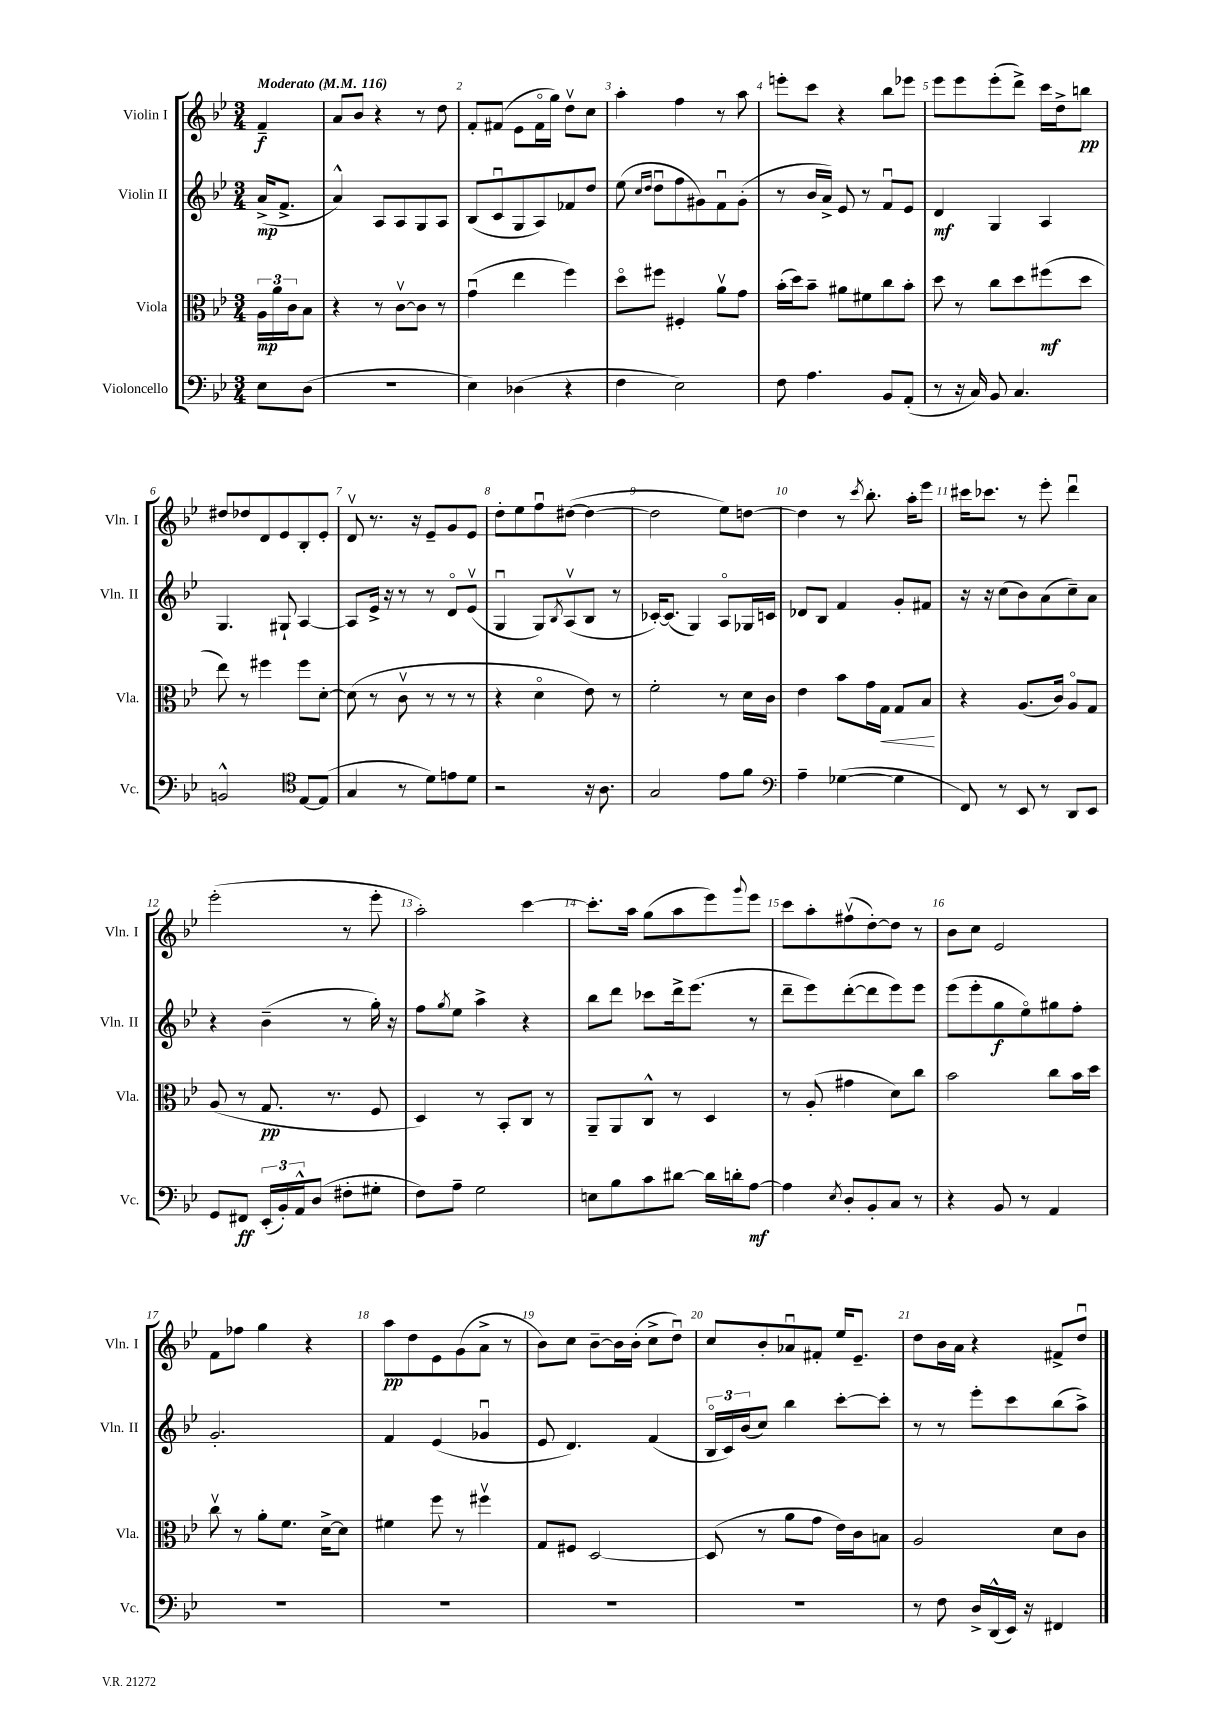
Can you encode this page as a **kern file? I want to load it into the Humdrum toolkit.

**kern	**kern	**kern	**kern
*staff4	*staff3	*staff2	*staff1
*clefF4	*clefC3	*clefG2	*clefG2
*k[b-e-]	*k[b-e-]	*k[b-e-]	*k[b-e-]
*M3/4	*M3/4	*M3/4	*M3/4
*MM116	*MM116	*MM116	*MM116
8E-	24A	(16a^	4f~
.	24a	.	.
.	.	8.f^	.
.	24c	.	.
(8D	8B-	.	.
=	=	=	=
2.r	4r	4a^^)	8a
.	.	.	8b-
.	8r	8A	4r
.	[8cv	8A	.
.	8c]	8G	8r
.	8r	8A	8dd
=	=	=	=
4E-)	(4gu	(8B-	8f'
.	.	8cu	(8f#
(4D-	4ee-	8G	8e-
.	.	8A)	16f#o
.	.	.	16gg)
4r	4ff)	8f-	8ddv
.	.	8dd	8cc
=	=	=	=
4F	8ddo	(8ee-	4aa'
.	.	16qqcc	.
.	.	16qqdd	.
.	8ff#	8ddu	.
2E-)	4F#'	8ff	4ff
.	.	8g#)	.
.	8av	8fu	8r
.	8g	(8g#'	8aa
=	=	=	=
8F	(16b-'	8r	8eee'
.	16dd)	.	.
4.A	8b-~	16b-	8ccc
.	.	16a^)	.
.	8a#	8e-	4r
.	8f#	8r	.
8BB-	8cc	8fu	8bb-
(8AA'	8b-'	8e-	8eee-
=	=	=	=
8r	8dd	4d	8eee-
16r	8r	.	8eee-
16C)	.	.	.
8BB-	8cc	4G	(8eee-'
4.C	8dd	.	8ddd^)
.	(8ff#	4A	16ccc
.	.	.	16dd^
.	8dd	.	8bb
=	=	=	=
2BB^^	8ee-)	4.G	8dd#
.	8r	.	8dd-
.	4ff#	.	8d
.	.	8G#`	8e-
*clefC4	*	*	*
[8E-	8ff#	[4A	8B-'
(8E-]	[8d'	.	8e-'
=	=	=	=
4G	(8d]	8A]	8dv
.	8r	16e-^	8.r
.	.	16r	.
8r	8cv	8r	.
.	.	.	16r
8d)	8r	8r	8e-~
8e	8r	8do	8g
8d	8r	(8e-v	8e-
=	=	=	=
2r	4r	4Gu	8dd'
.	.	.	8ee-
.	4do	8G)	8ffu
.	.	8qB-	.
.	.	(8Av	([8dd#
16r	8e-)	8B-	4dd#_
8.A	.	.	.
.	8r	8r	.
=	=	=	=
2G	2f'	[16c-')	2dd#]
.	.	(8.c-]	.
.	.	4G)	.
8e-	8r	8Ao	8ee-)
8f	16d	16G-	[8dd
.	16c	16c	.
=	=	=	=
*clefF4	*	*	*
4A~	4e-	8d-	4dd]
.	.	8B-	.
([4G-	8b-	4f	8r
.	.	.	8qccc
.	16g	.	8.bb-'
.	16G	.	.
4G-]	8G	8g'	.
.	.	.	16aa'
.	8B-	8f#	8eee-
=	=	=	=
8FF)	4r	16r	16ccc#
.	.	16r	8.ccc-
8r	.	(8cc	.
8EE-	(8.A	8b-)	8r
8r	.	(8a	8eee-'
.	16c)	.	.
8DD	8Ao	8cc~)	4dddu
8EE-	8G	8a	.
=	=	=	=
8GG	(8A	4r	(2eee-'
8FF#	8r	.	.
(24EE-'	8.G	(4b-~	.
24BB-')	.	.	.
24AA^^	.	.	.
(8D	.	.	.
.	8.r	.	.
8F#'	.	8r	8r
8G#'	8F	16gg')	8eee-'
.	.	16r	.
=	=	=	=
8F)	4D)	8ff	2aa')
.	.	8qgg	.
8A~	.	8ee-	.
2G	8r	4aa^	.
.	8BB-'	.	.
.	8C	4r	[4ccc
.	8r	.	.
=	=	=	=
8E	8AA~	8bb-	8.ccc']
8B-	8AA	8ddd	.
.	.	.	16aa
8c	8C^^	8ccc-	(8gg
[8d#	8r	16ddd^	8aa
.	.	(8.eee-	.
16d#]	4D	.	8eee-)
16d'	.	.	.
.	.	.	8qqggg
[8A	.	8r	8eee-
=	=	=	=
4A]	8r	8ddd~	8ccc
.	(8A'	8eee-)	8aa'
8qE-	.	.	.
8D'	4g#	([8ddd'	(8ff#v
8BB-'	.	8ddd]	[8dd')
8C	8d)	8eee-)	8dd]
8r	8cc	8eee-	8r
=	=	=	=
4r	2b-	(8eee-	8b-
.	.	8eee-'	8cc
8BB-	.	8gg	2e-
8r	.	8ee-o)	.
4AA	8cc	8gg#	.
.	16b-	8ff'	.
.	16dd	.	.
=	=	=	=
2.r	8ccv	2.g'	8f
.	8r	.	8ff-
.	8a'	.	4gg
.	8.f	.	.
.	.	.	4r
.	[16d^	.	.
.	8d]	.	.
=	=	=	=
2.r	4f#	4f	8aa
.	.	.	8dd
.	8ff	(4e-	8e-
.	8r	.	(8g
.	4ff#v	4g-u	8a^
.	.	.	8r
=	=	=	=
2.r	8G	8e-	8b-)
.	8F#	4.d)	8cc
.	[2D	.	[8b-~
.	.	.	16b-]
.	.	.	(16b-'
.	.	(4f	8cc^
.	.	.	8ddu)
=	=	=	=
2.r	(8D]	24B-o	8cc
.	.	24c)	.
.	.	(24b-	.
.	8r	8cc)	8b-'
.	8a	4bb-	8a-u
.	8g	.	8f#'
.	16e-)	[8ccc'	16ee-
.	16c	.	8.e-~
.	8B	8ccc']	.
=	=	=	=
8r	2A	8r	8dd
8F	.	8r	16b-
.	.	.	16a
16D^	.	8eee-'	4r
(16DD^^	.	.	.
16EE-)	.	8ccc	.
16r	.	.	.
4FF#	8d	(8bb-	8f#^
.	8c	8aa^)	8ddu
==	==	==	==
*-	*-	*-	*-
